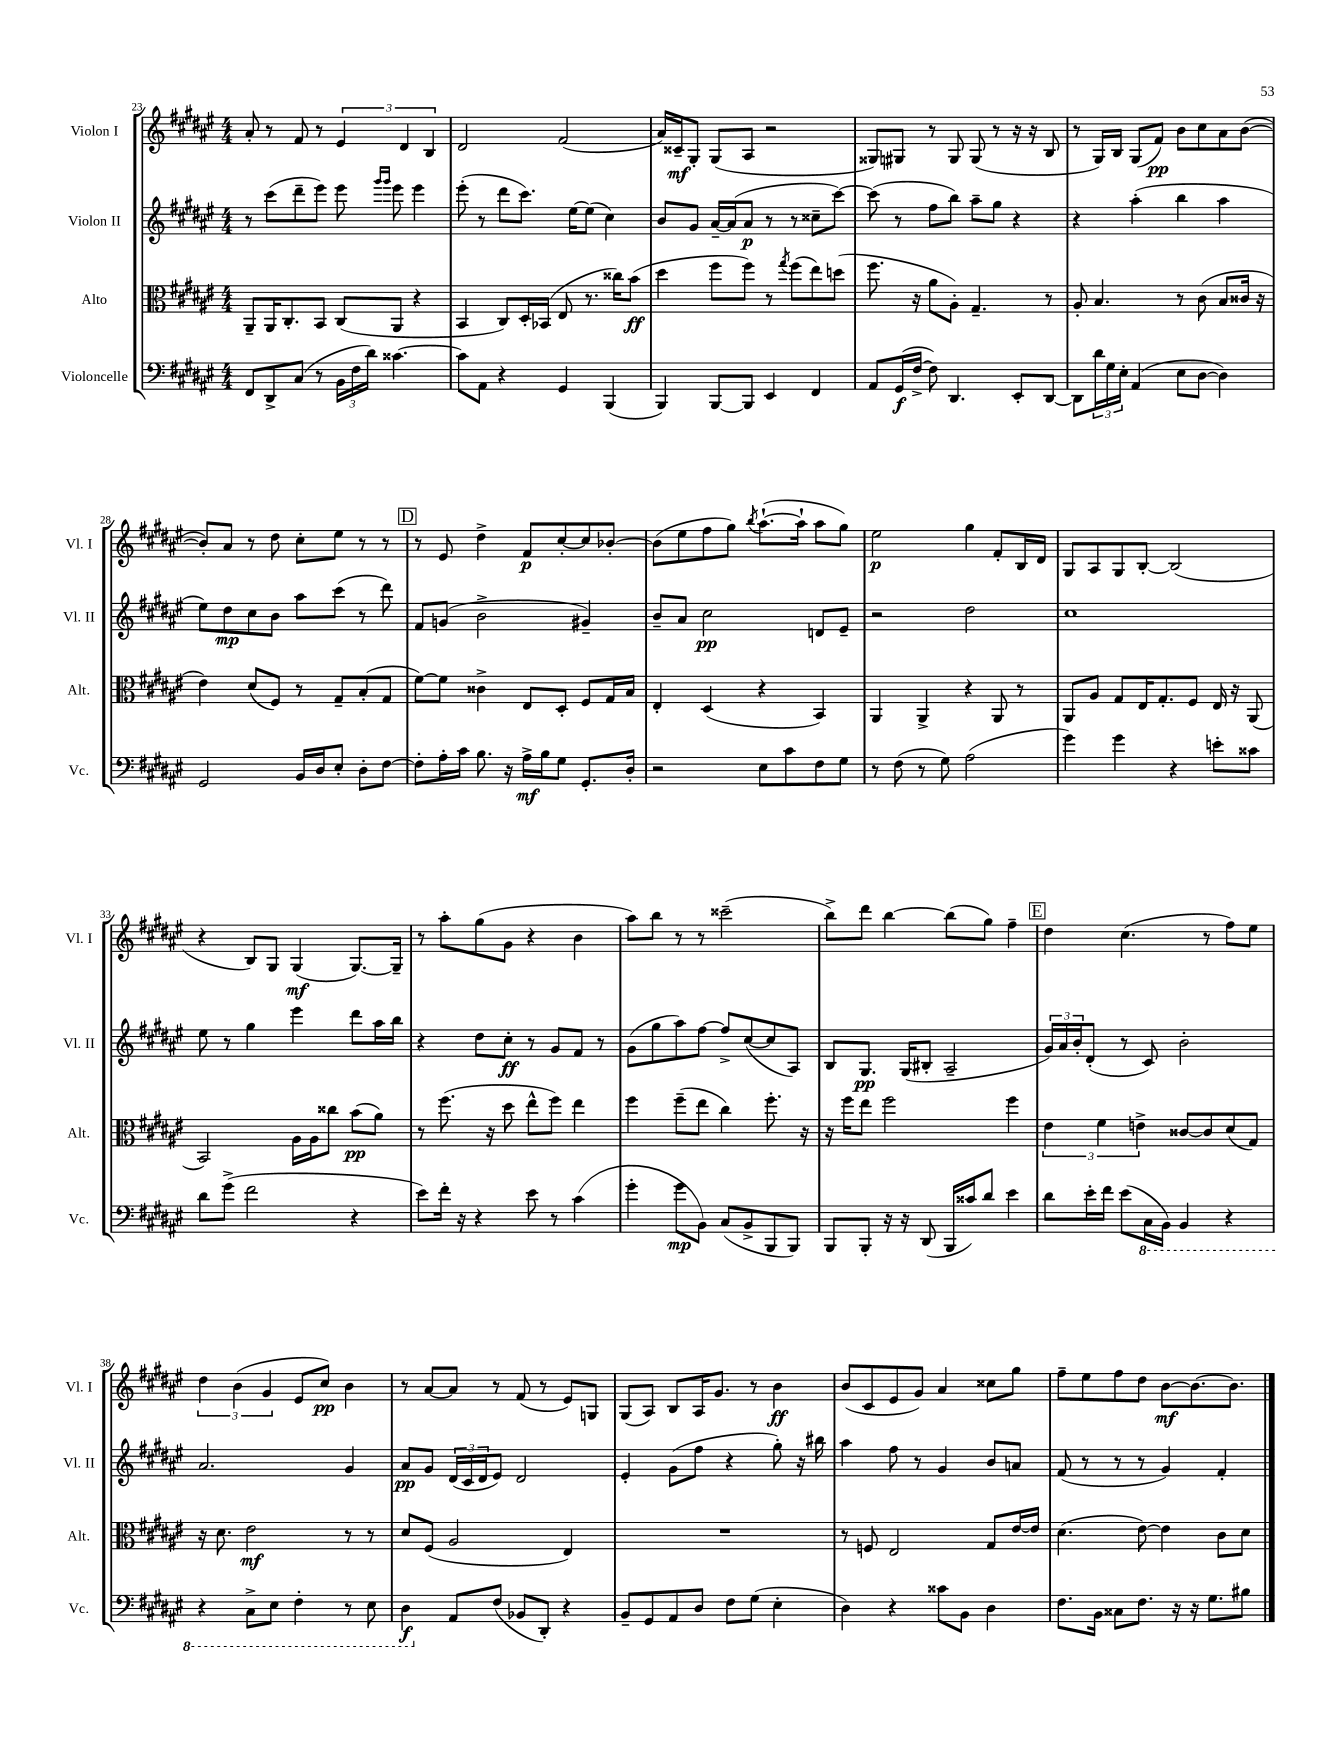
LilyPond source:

<<
\new StaffGroup <<
\new Staff = "s0" \with { instrumentName = "Violon I" shortInstrumentName = "Vl. I" } {
    \clef treble \key fis \major \numericTimeSignature \time 4/4
    ais'8-. r8 fis'8 r8 \tuplet 3/2 { eis'4 dis'4 b4 } |
    dis'2 fis'2( |
    ais'16) cisis'16--\mf gis8-. gis8( ais8 r2 |
    gisis8) gis8 r8 gis8 gis8( r8 r16 r16 b8 |
    r8 gis16) b16 gis8( fis'8\pp) b'8 cis''8 ais'8 b'8~( |
    b'8-.) ais'8 r8 dis''8 cis''8-. eis''8 r8 r8 |
    \mark \markup { \box "D" } r8 eis'8 dis''4-> fis'8\p cis''8~-. cis''8 bes'8~-. |
    bes'8( eis''8 fis''8 gis''8) \acciaccatura { b''8 } ais''8.~-!( ais''16-! ais''8 gis''8) |
    eis''2\p gis''4 fis'8-. b16 dis'16 |
    gis8 ais8 gis8 b8~-. b2( |
    r4 b8) gis8 gis4\mf( gis8.~) gis16-- |
    r8 ais''8-. gis''8( gis'8 r4 b'4 |
    ais''8) b''8 r8 r8 cisis'''2--( |
    b''8->) dis'''8 b''4~ b''8( gis''8) fis''4-- |
    \mark \markup { \box "E" } dis''4 cis''4.( r8 fis''8) eis''8 |
    \tuplet 3/2 { dis''4 b'4( gis'4 } eis'8 cis''8\pp) b'4 |
    r8 ais'8~ ais'8 r8 fis'8( r8 eis'8) g8 |
    gis8( ais8) b8 ais16 gis'8. r8 b'4\ff |
    b'8( cis'8 eis'8 gis'8) ais'4 cisis''8 gis''8 |
    fis''8-- eis''8 fis''8 dis''8 b'8~\mf b'8.~ b'8. \bar "|." |
}
\new Staff = "s1" \with { instrumentName = "Violon II" shortInstrumentName = "Vl. II" } {
    \clef treble \key fis \major \numericTimeSignature \time 4/4
    r8 cis'''8( dis'''8-- eis'''8) eis'''8 \grace { gis'''16 gis'''16 } eis'''8 eis'''4 |
    eis'''8-.( r8 dis'''8 cis'''8.) eis''16~ eis''8( cis''4) |
    b'8 gis'8 ais'16~-- ais'16( ais'8\p r8 r8 cisis''8-- cis'''8~) |
    cis'''8( r8 fis''8 b''8) ais''8-- gis''8 r4 |
    r4 ais''4-.( b''4 ais''4 |
    eis''8) dis''8\mp cis''8 b'8 ais''8 cis'''8( r8 dis'''8) |
    \mark \markup { \box "D" } fis'8 g'8( b'2-> gis'4--) |
    b'8-- ais'8 cis''2\pp d'8 eis'8-- |
    r2 dis''2 |
    cis''1 |
    eis''8 r8 gis''4 eis'''4 dis'''8 ais''16 b''16 |
    r4 dis''8 cis''8-.\ff r8 gis'8 fis'8 r8 |
    gis'8( gis''8 ais''8) fis''8~ fis''8-> cis''8~( cis''8 ais8) |
    b8 gis8.\pp gis16( bis8-. ais2-- |
    \mark \markup { \box "E" } \tuplet 3/2 { gis'16) ais'16 b'16-. } dis'8-.( r8 cis'8) b'2-. |
    ais'2. gis'4 |
    ais'8\pp gis'8 \tuplet 3/2 { dis'16( cis'16 dis'16 } eis'8) dis'2 |
    eis'4-. gis'8( fis''8 r4 gis''8-.) r16 bis''16 |
    ais''4 fis''8 r8 gis'4 b'8 a'8 |
    fis'8( r8 r8 r8 gis'4) fis'4-. \bar "|." |
}
\new Staff = "s2" \with { instrumentName = "Alto" shortInstrumentName = "Alt." } {
    \clef alto \key fis \major \numericTimeSignature \time 4/4
    ais,8-- ais,16 cis8.-. b,8 cis8( ais,8 r4 |
    b,4 cis8) dis16-. bes,16( eis8 r8. cisis''16) b'8\ff( |
    dis''4 fis''8 fis''8) r8 \acciaccatura { gis''8 } fis''8( eis''8) d''8( |
    fis''8. r16 ais'8 ais8-.) gis4.-- r8 |
    ais8-. b4. r8 cis'8( b8 cisis'16 r16 |
    eis'4) dis'8( fis8) r8 gis8-- b8-.( gis8 |
    \mark \markup { \box "D" } fis'8~) fis'8 cisis'4-> eis8 dis8-. fis8 gis16 b16 |
    eis4-. dis4( r4 b,4) |
    ais,4 ais,4-> r4 ais,8 r8 |
    ais,8 ais8 gis8 eis16 gis8.-. fis8 eis16 r16 ais,8( |
    b,2) ais16 ais16 cisis''8 b'8\pp( ais'8) |
    r8 fis''8.( r16 dis''8 eis''8-^ fis''8) eis''4 |
    fis''4 fis''8--( eis''8 cis''4) fis''8.-. r16 |
    r16 fis''16 eis''8 fis''2 fis''4 |
    \mark \markup { \box "E" } \tuplet 3/2 { eis'4 fis'4 e'4-> } cisis'8~ cisis'8 dis'8( gis8) |
    r16 dis'8. eis'2\mf r8 r8 |
    dis'8 fis8( ais2 eis4) |
    R1 |
    r8 f8 eis2 gis8 eis'16~ eis'16 |
    dis'4.( eis'8~) eis'4 cis'8 dis'8 \bar "|." |
}
\new Staff = "s3" \with { instrumentName = "Violoncelle" shortInstrumentName = "Vc." } {
    \clef bass \key fis \major \numericTimeSignature \time 4/4
    fis,8 dis,8-> cis8( r8 \tuplet 3/2 { b,16 fis16 dis'16) } cisis'4.~ |
    cisis'8 ais,8 r4 gis,4 b,,4( |
    b,,4) b,,8~ b,,8 eis,4 fis,4 |
    ais,8 gis,16\f( fis16~-> fis8) dis,4. eis,8-. dis,8~ |
    dis,8 \tuplet 3/2 { dis'16 gis16 eis16-. } ais,4( eis8 dis8~ dis4) |
    gis,2 b,16 dis16 eis8-. dis8-. fis8~ |
    \mark \markup { \box "D" } fis8-. ais16-. cis'16 b8. r16 ais16->\mf b16 gis8 gis,8.-. dis16-. |
    r2 eis8 cis'8 fis8 gis8 |
    r8 fis8( r8 gis8) ais2( |
    gis'4) gis'4 r4 e'8-. cisis'8 |
    dis'8 gis'8->( fis'2 r4 |
    eis'8) fis'16-. r16 r4 eis'8 r8 cis'4( |
    gis'4-. gis'8\mp b,8) cis8( b,8-> b,,8 b,,8) |
    b,,8 b,,8-. r16 r16 dis,8( b,,16 cisis'16) dis'8 eis'4 |
    \mark \markup { \box "E" } dis'8 eis'16-. fis'16 eis'8( \ottava #-1 cis,16 b,,16) b,,4 r4 |
    r4 cis,8-> eis,8 fis,4-. r8 eis,8 |
    dis,4\f \ottava #0 ais,8 fis8( bes,8 dis,8-.) r4 |
    b,8-- gis,8 ais,8 dis8 fis8 gis8( eis4-. |
    dis4) r4 cisis'8 b,8 dis4 |
    fis8. b,16 cisis8 fis8. r16 r16 gis8. bis8 \bar "|." |
}
>>
>>
\layout { \context { \Score currentBarNumber = #23 } }
